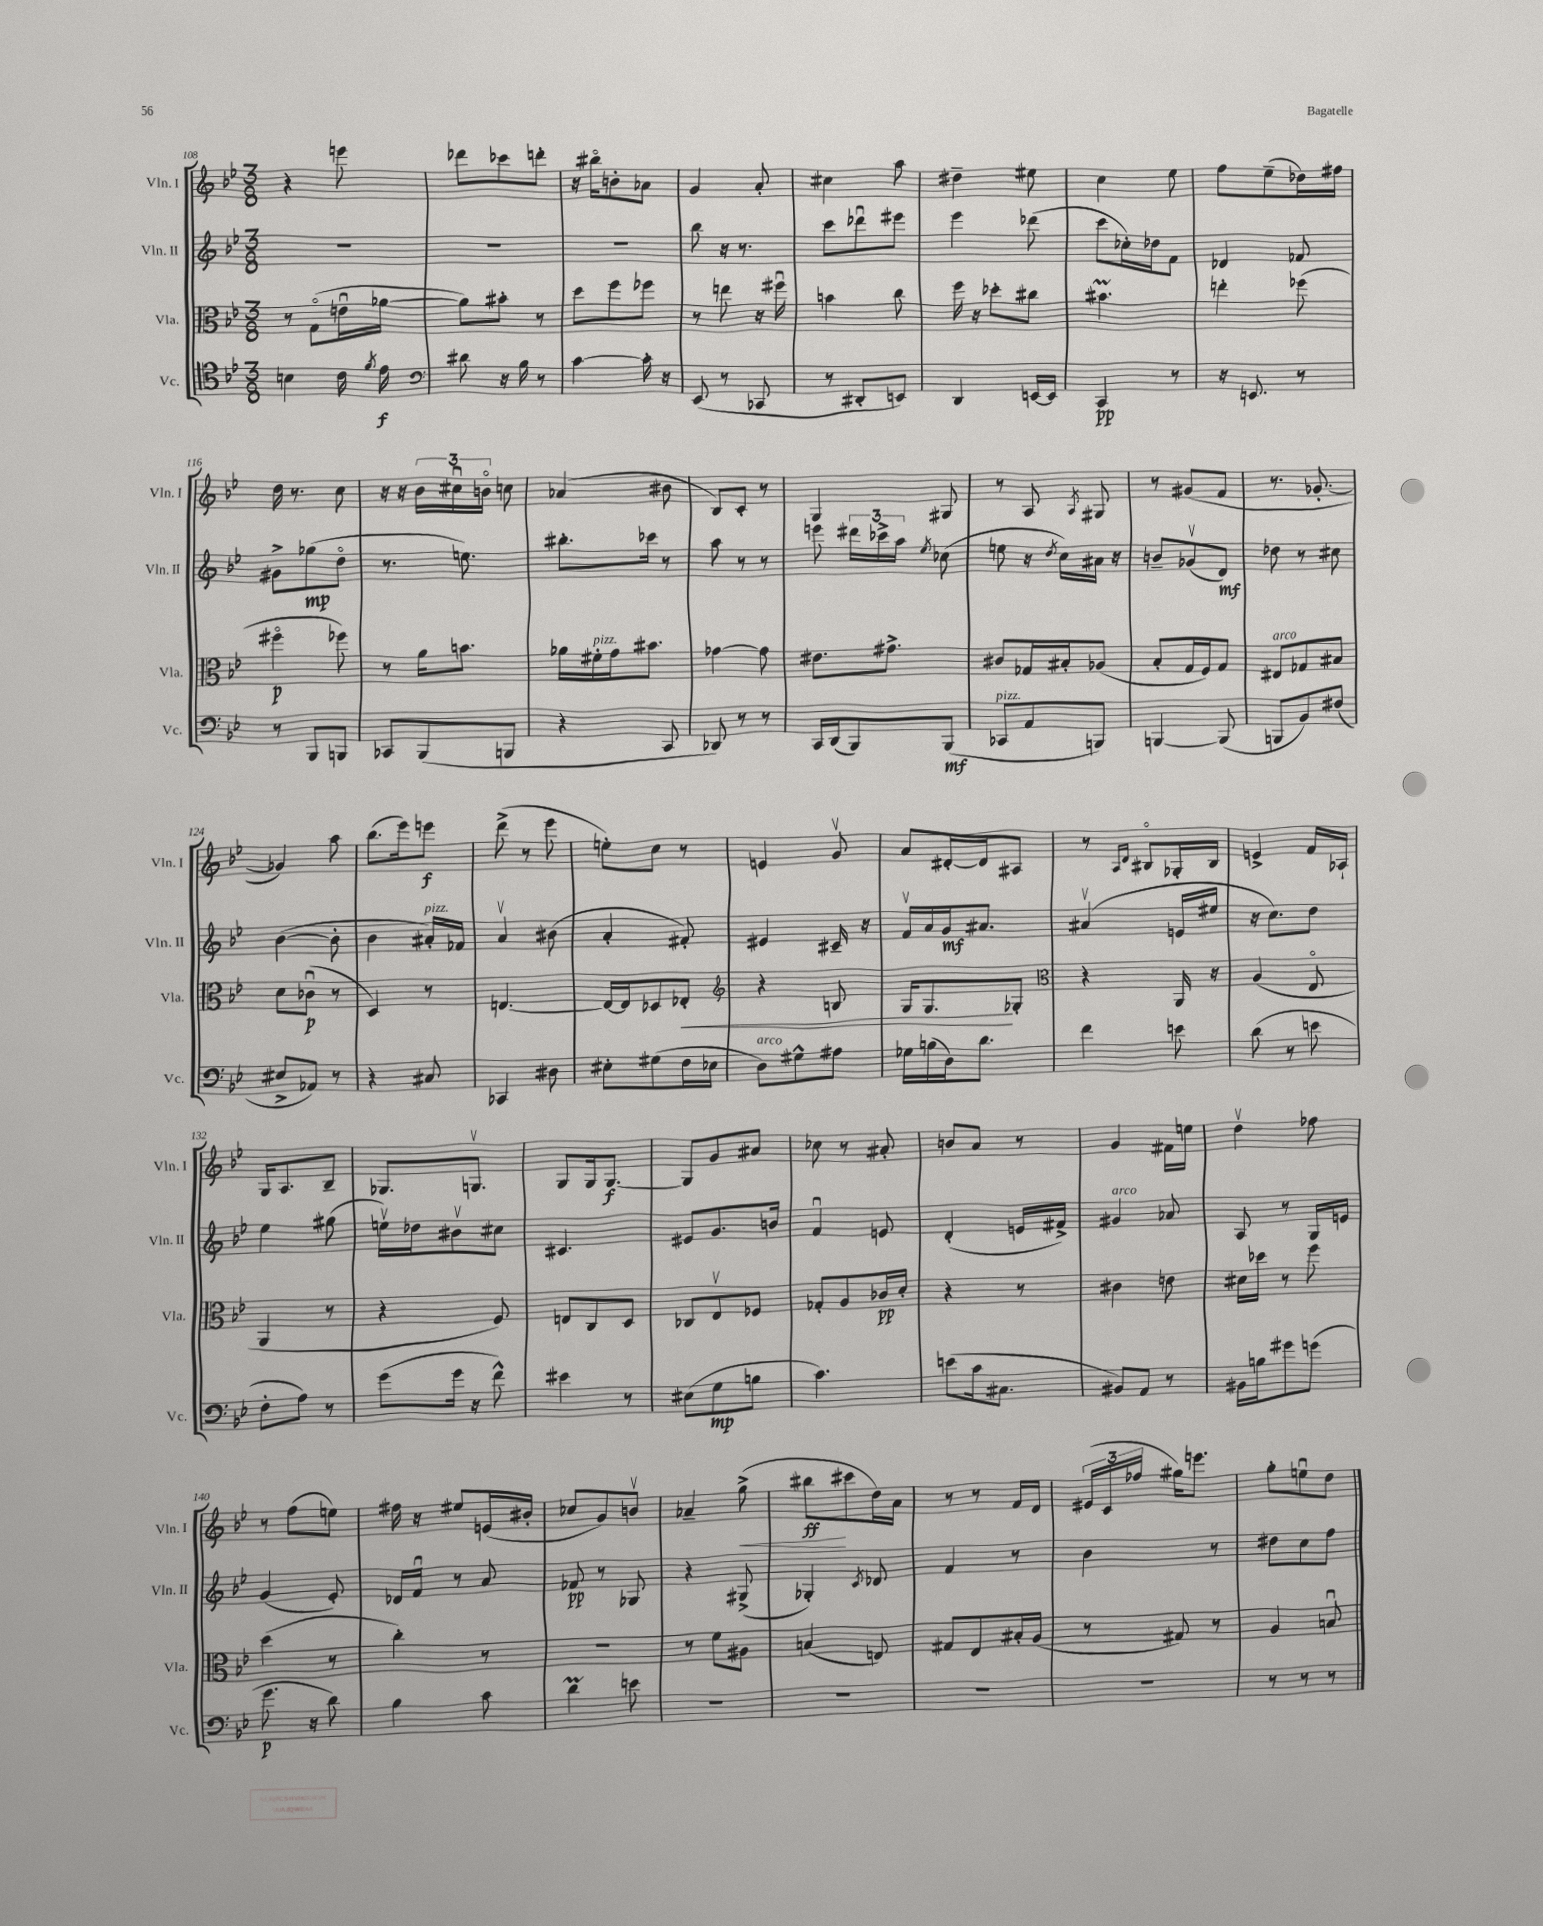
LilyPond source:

<<
\new StaffGroup <<
\new Staff = "s0" \with { instrumentName = "Vln. I" shortInstrumentName = "Vln. I" } {
    \clef treble \key bes \major \numericTimeSignature \time 3/8
    \autoBeamOff r4 e'''8 |
    des'''8[ ces'''8 d'''8]-. |
    r16 bis''16[\flageolet b'8-. aes'8] |
    g'4 a'8-. |
    cis''4 a''8 |
    dis''4-- eis''8 |
    c''4 ees''8 |
    f''8[ ees''8--( des''16) fis''16] |
    d''16 r8. c''8 |
    r16 r16 \tuplet 3/2 { bes'16[ cis''16\downbow b'16]\flageolet } c''8 |
    aes'4( bis'8 |
    bes8[) c'8]-. r8 |
    g4 gis8 |
    r8 a8 \acciaccatura { a8 } gis8 |
    r8 gis'8[( f'8] |
    r8. ges'8.~-. |
    ges'4) a''8 |
    bes''8.[( ees'''16) e'''8]\f |
    d'''8->( r8 ees'''8 |
    e''8[-.) c''8] r8 |
    e'4 g'8\upbow |
    a'8[ dis'16~-. dis'16 ais8] |
    r8 \grace { a16[ d'16] } bis8[\flageolet ges16-. bis16] |
    e'4-> f'16[ aes16]-! |
    g16[ a8. bes8]-- |
    ges8.[ g8.]\upbow |
    g8[ g16 g8.]~\f |
    g8[ g'8 ais'8] |
    ces''8 r8 ais'8-. |
    b'8[ a'8] r8 |
    g'4 fis'16[ e''16] |
    d''4\upbow fes''8 |
    r8 f''8[( e''8]) |
    fis''16 r16 eis''8[ e'16( bis'16]-. |
    ces''8[ g'8) b'8]\upbow |
    aes'4-- g''8->\<( |
    bis''8[\ff\! cis'''8 d''16) a'16] |
    r8 r8 f'16[ d'16] |
    \tuplet 3/2 { eis'16[( c'16 fes''16] } gis''16[) e'''8.] |
    g''8[-. e''8\downbow d''8] \bar "|." |
}
\new Staff = "s1" \with { instrumentName = "Vln. II" shortInstrumentName = "Vln. II" } {
    \clef treble \key bes \major \numericTimeSignature \time 3/8
    \autoBeamOff R4. |
    R4. |
    R4. |
    bes''8 r16 r8. |
    c'''8[ des'''8\downbow eis'''8] |
    ees'''4 des'''8( |
    c'''8[ ces''16-.) des''16 f'8] |
    des'4 fes'8 |
    gis'8[-> ges''8\mp( d''8]\flageolet |
    r8. e''8.) |
    bis''8.[-. ces'''16] r8 |
    a''8 r8 r8 |
    e'''8 \tuplet 3/2 { dis'''16[ ces'''16-> a''16] } \acciaccatura { ees''8 } ces''8( |
    e''8 r16 \acciaccatura { d''8 } c''16[) ais'16] r16 |
    b'8[-- ges'8\upbow( d'8]\mf) |
    des''8 r8 cis''8 |
    bes'4~( bes'8-. |
    bes'4 ais'16[-.^\markup { \italic "pizz." }) fes'16] |
    a'4\upbow bis'8( |
    a'4-. fis'8-.) |
    eis'4 cis'16-- r16 |
    f'16[\upbow a'16 g'16\mf ais'8.] |
    ais'4\upbow( e'16[ eis''16] |
    r16 c''8.[) d''8] |
    ees''4 gis''8( |
    e''16[\upbow) des''16 bis'8\upbow cis''8] |
    cis'4. |
    eis'8[ g'8. b'16] |
    f'4\downbow e'8 |
    d'4-.( e'16[ fis'16]->) |
    gis'4^\markup { \italic "arco" } aes'8 |
    a8 r8 g16[ e'16] |
    g'4( ees'8-.) |
    des'16[ f'16]\downbow r8 a'8 |
    fes'8\pp r8 ges8 |
    r4 gis8->( |
    ges4-.) \acciaccatura { c'8 } des'8 |
    f'4 r8 |
    bes'4 r8 |
    dis''8[ c''8 f''8] \bar "|." |
}
\new Staff = "s2" \with { instrumentName = "Vla." shortInstrumentName = "Vla." } {
    \clef alto \key bes \major \numericTimeSignature \time 3/8
    \autoBeamOff r8 g8[\flageolet( e'16\downbow aes'16]~ |
    aes'8[) bis'8]-. r8 |
    d''8[ f''8 fes''8] |
    r8 e''8 r16 fis''16\downbow |
    b'4 c''8 |
    f''16 r16 des''8[-. cis''8] |
    bis'4.\prall |
    e''4-. fes''8( |
    fis''4\flageolet\p fes''8) |
    r8 a'16[ b'8.] |
    aes'16[ fis'16-.^\markup { \italic "pizz." } g'16 bis'8.] |
    ges'4~ ges'8 |
    eis'8.[ gis'8.]-> |
    cis'8[ ges16 bis16-. aes8]( |
    bes8[-. g16 f16) g8] |
    eis8[^\markup { \italic "arco" } ges8 bis8] |
    d'8[ ces'8]\downbow\p( r8 |
    d4) r8 |
    e4.~ |
    e16[~ e16 des8 ees8]-.\< |
    \clef treble r4 b8 |
    g16[ g8.\! ges8]-. |
    \clef alto r4 a,16 r16 |
    a4( ees8\flageolet |
    a,4 r8 |
    r4 f8) |
    e8[ c8 d8] |
    ces8[ ees8\upbow fes8] |
    ges8[-. a8 ces'16\pp d'16]-. |
    r4 r8 |
    cis'4 e'8 |
    dis'16[ des''16] r8 f''8 |
    d''4( r8 |
    c''4-.) r8 |
    R4. |
    r8 f'8[ ais8] |
    b4( e8) |
    gis8[ ees8 bis16-. a16]( |
    r8 gis8) r8 |
    a4 b8\downbow \bar "|." |
}
\new Staff = "s3" \with { instrumentName = "Vc." shortInstrumentName = "Vc." } {
    \clef tenor \key bes \major \numericTimeSignature \time 3/8
    \autoBeamOff b4 c'16 \acciaccatura { f'8 } ees'16\f |
    \clef bass dis'8 r16 bes16 r8 |
    c'4~ c'16-. r16 |
    ees,8( r8 ces,8 |
    r8 dis,8[-. e,8]) |
    d,4 e,16[~ e,16] |
    c,4\pp r8 |
    r16 e,8. r8 |
    r8 bes,,8[ b,,8] |
    ces,8[ bes,,8( b,,8] |
    r4 c,8 |
    des,8) r8 r8 |
    c,16[ d,16( bes,,8) bes,,8]\mf( |
    ces,8[^\markup { \italic "pizz." } a,8 b,,8]) |
    b,,4~ b,,8( |
    b,,8[ bes,8) fis8]( |
    eis8[-> aes,8]) r8 |
    r4 cis8 |
    ces,4 dis8 |
    eis8[-. gis8( f16 ees16] |
    d8[^\markup { \italic "arco" }) gis8-^ ais8] |
    ges16[ b16( d16) d'8.] |
    f'4 e'8 |
    d'8( r8 e'8 |
    f8[-. a8]) r8 |
    g'8[( g'16] r16 f'8-^) |
    eis'4 r8 |
    eis8[( g8\mp b8] |
    c'4.) |
    e'8[( c'16 cis8.] |
    bis,8[) a,8] r8 |
    bis,16[ b16 gis'8 g'8]( |
    g'8.\p r16 d'8) |
    bes4 c'8 |
    d'4\prall e'8 |
    R4. |
    R4. |
    R4. |
    R4. |
    r8 r8 r8 \bar "|." |
}
>>
>>
\layout { \context { \Score currentBarNumber = #108 } }
